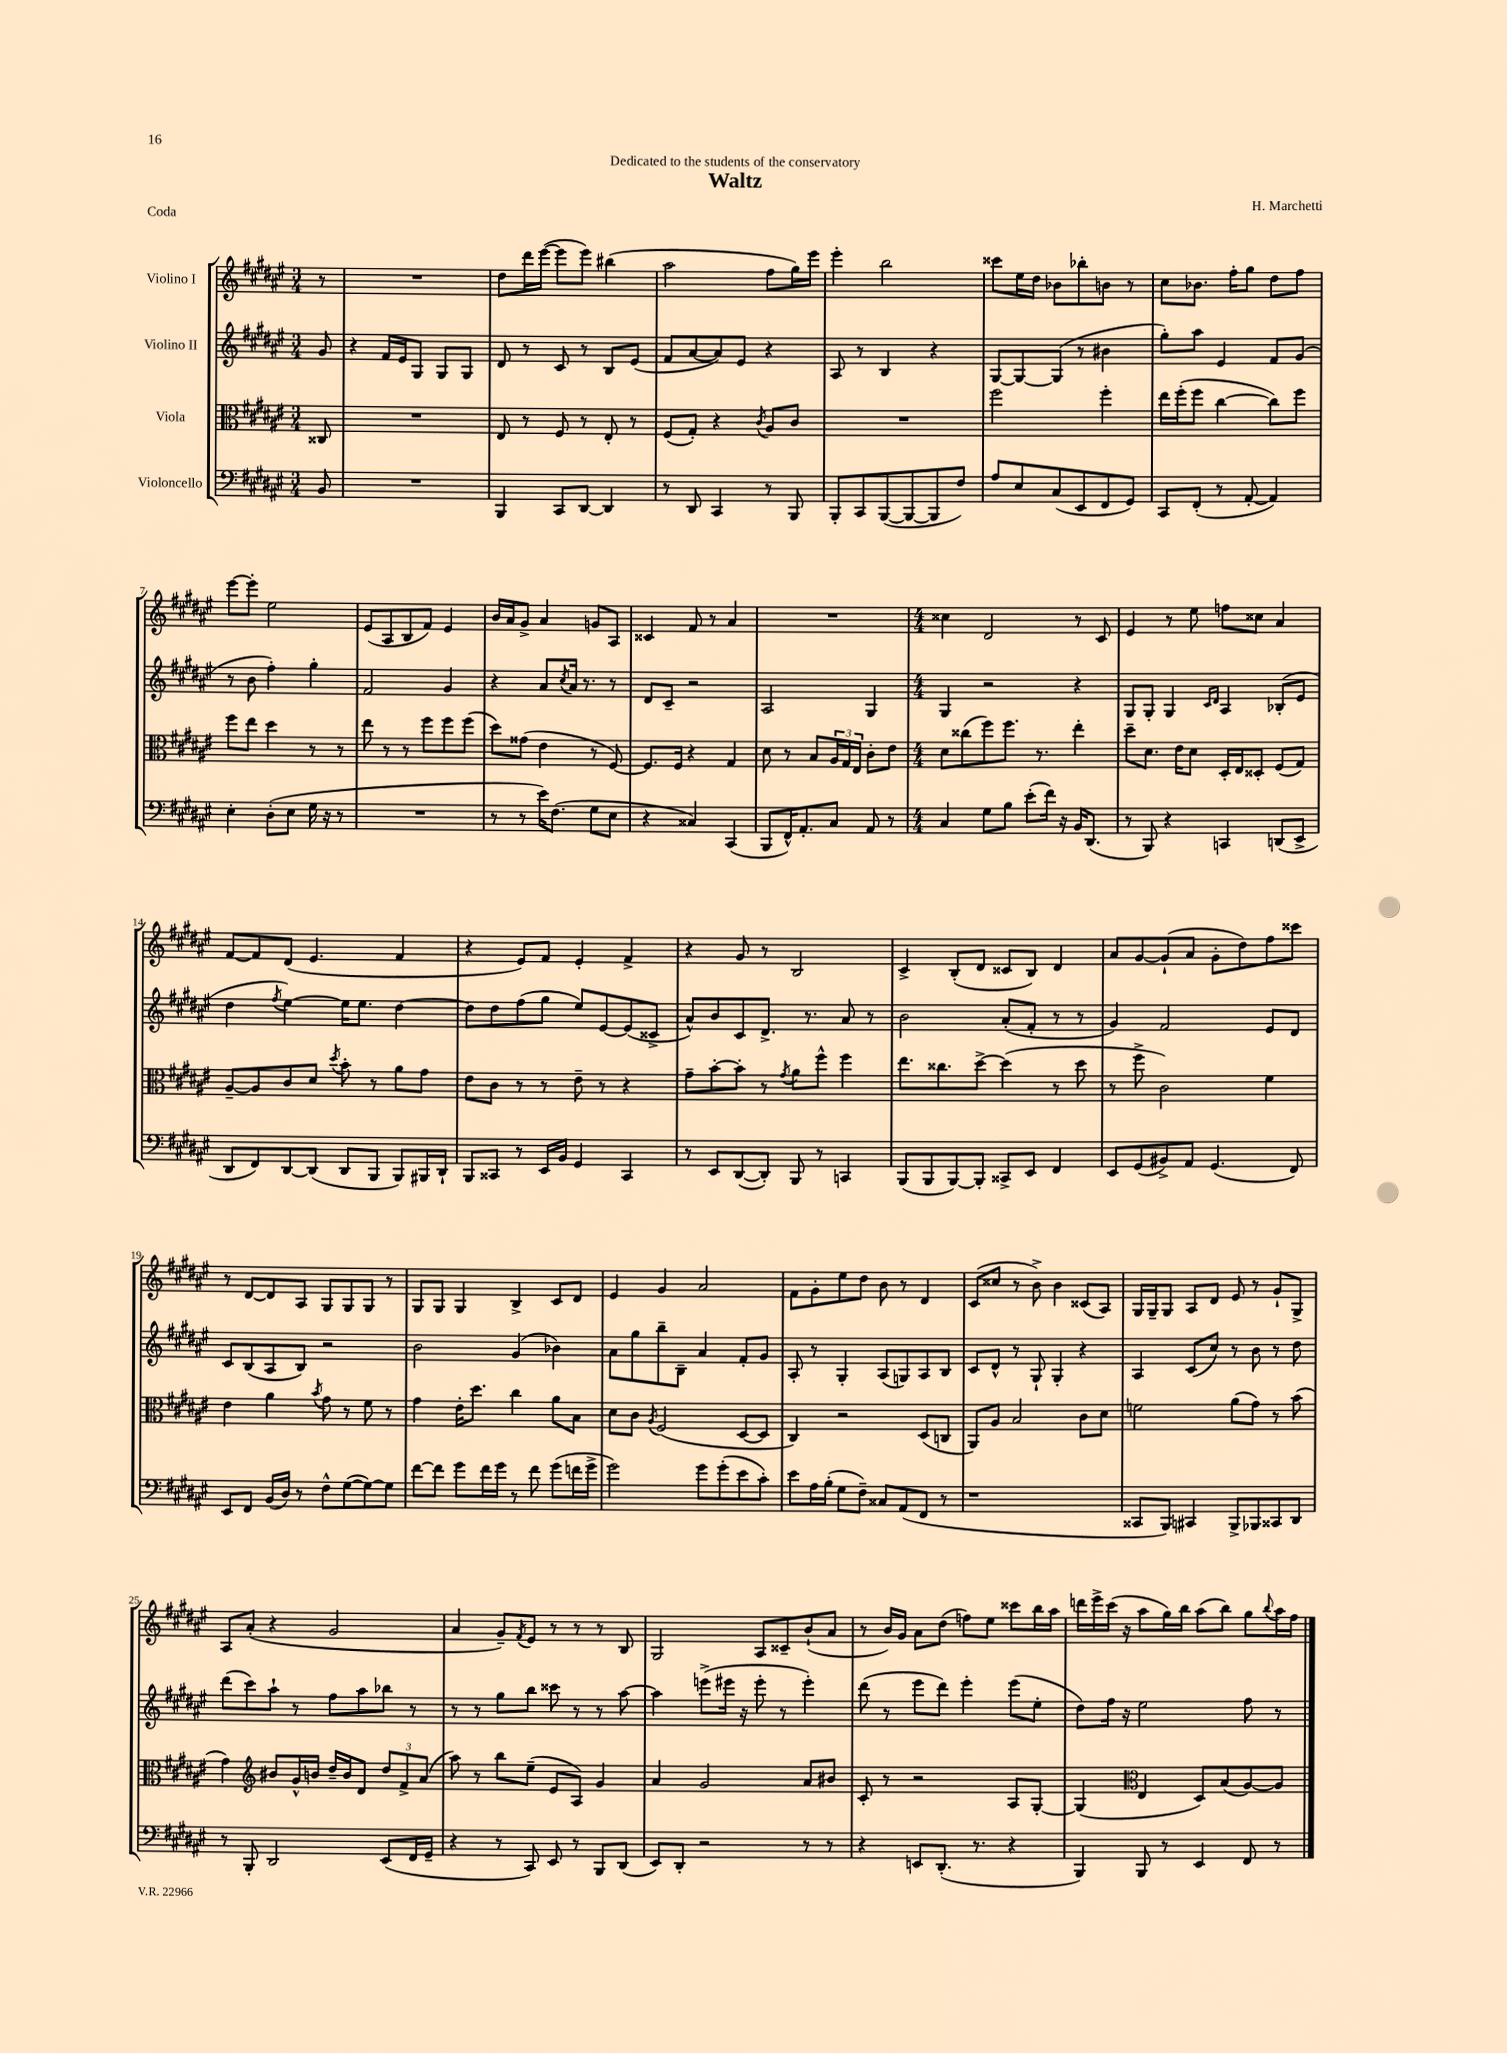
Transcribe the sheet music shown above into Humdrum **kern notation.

**kern	**kern	**kern	**kern
*part4	*part3	*part2	*part1
*staff4	*staff3	*staff2	*staff1
*I"Violoncello	*I"Viola	*I"Violino II	*I"Violino I
*clefF4	*clefC3	*clefG2	*clefG2
*k[f#c#g#d#a#e#]	*k[f#c#g#d#a#e#]	*k[f#c#g#d#a#e#]	*k[f#c#g#d#a#e#]
*M3/4	*M3/4	*M3/4	*M3/4
=	=	=	=
8BB/	8C##X/	8g#/	8r
=1	=1	=1	=1
2.r	2.r	4r	2.r
.	.	16f#/LL	.
.	.	16e#/J	.
.	.	8G#/J	.
.	.	8G#/L	.
.	.	8G#/J	.
=2	=2	=2	=2
4BBB/	8E#/	8d#/	8dd#\L
.	8r	8r	16ddd#\L
.	.	.	([16eee#\JJ
8CC#/L	8F#/	8c#/	8eee#\L]
[8DD#/J	8r	8r	8eee#\J)
4DD#/]	8E#'/	8B/L	(4bb#X\
.	8r	(8e#/J	.
=3	=3	=3	=3
8r	(8F#/L	8f#/L	2aa#\
8DD#/	8G#'/J)	[8a#/	.
4CC#/	4r	8a#/])	.
.	.	8e#/J	.
.	8qc#/	.	.
8r	8A#/L	4r	8ff#\L
8BBB/	8c#/J	.	16gg#\L)
.	.	.	16eee#\JJ
=4	=4	=4	=4
8BBB'/L	2.r	8A#/	4eee#'\
8CC#/	.	8r	.
([8BBB/	.	4B/	2bb\
8BBB/_	.	.	.
8BBB/]	.	4r	.
8F#/J)	.	.	.
=5	=5	=5	=5
8A#/L	2ff#\	[8G#/L	8ccc##X\L
8E#/	.	8G#/_	16ee#\L
.	.	.	16dd#\JJ
(8C#/	.	(8G#/J]	8b-X\L
8EE#/	.	8r	8bb-X'\
8FF#/	4ff#'\	4b#X\	8bn\J
8GG#/J)	.	.	8r
=6	=6	=6	=6
8CC#/L	16ee#\LL	8gg#'\L)	8cc#\L
.	(16ff#'\J	.	.
(8FF#'/J	8ff#\J	8aa#\J	8.b-X\J
8r	[4cc#\	4e#/	.
.	.	.	16ff#'\KL
[8AA#'/	.	.	8gg#\J
4AA#/])	8cc#\L])	8f#/L	8dd#\L
.	8ff#\J	(8g#/J	8ff#\J
!!LO:LB:g=z
=7	=7	=7	=7
4E#'\	8ff#\L	8r	[8eee#\L
.	8ee#\J	8b\	8eee#'\J]
(8D#'\L	4dd#\	4ff#'\)	2ee#\
8E#\J	.	.	.
16G#\	8r	4gg#'\	.
16r	.	.	.
8r	8r	.	.
=8	=8	=8	=8
2.r	8ee#\	2f#/	(8e#/L
.	8r	.	8A#/
.	8r	.	8B/
.	8ff#\L	.	8f#/J)
.	8ff#\	4g#/	4e#/
.	(8ff#\J	.	.
=9	=9	=9	=9
8r	8dd#\L)	4r	16b/LL
.	.	.	16a#/J
8r	(8g##X\J	.	8g#^/J
16e#\KL)	4e#\	8a#/L	4a#/
(8.F#\J	.	.	.
.	.	8qcc#/	.
.	.	16a#/Jk	.
.	.	8.r	.
8G#\L	8r	.	8gn/L
8E#\J	[8F#/)	8r	8A#/J
=10	=10	=10	=10
4r	8.F#/L]	8d#/L	4c##X/
.	.	8c#~/J	.
.	16F#/Jk	.	.
4C##X/)	4r	2r	8f#/
.	.	.	8r
(4CC#/	4G#/	.	4a#/
=11	=11	=11	=11
8BBB/L	8d#\	2A#/	2.r
16FF#^^/K)	8r	.	.
8.AA#'/	.	.	.
.	8B/L	.	.
8C#/J	24A#/L	.	.
.	24G#/	.	.
.	24E#/JJ	.	.
8AA#/	8c#'\L	4G#/	.
8r	8e#\J	.	.
=12	=12	=12	=12
*M4/4	*M4/4	*M4/4	*M4/4
4C#/	8d#\L	4G#/	4cc##X\
.	(8cc##X\	.	.
8G#\L	8ff#\)	2r	2d#/
8B\J	8.ff#\J	.	.
(8e#'\L	.	.	.
.	8.r	.	.
16f#\Jk)	.	.	.
16r	.	.	.
16BB/KL	4ee#'\	4r	8r
(8.DD#/J	.	.	.
.	.	.	8c#/
=13	=13	=13	=13
8r	8dd#~\L	8G#/L	4e#/
8BBB/)	8.d#\J	8G#'/J	.
4r	.	4G#/	8r
.	16e#\KL	.	.
.	8d#\J	.	8ee#\
.	.	16qqc#/LL	.
.	.	16qqd#/JJ	.
4CCn/	16D#'/LL	4A#/	8ffn\L
.	16E#/J	.	.
.	8D##X'/J	.	8cc##X\J
(8DDn/L	(8F#/L	(8B-X'/L	4a#/
8EE#^/J	8G#/J)	8e#/J	.
!!LO:LB:g=z
=14	=14	=14	=14
8DD#/L	[8A#~/L	4dd#\	[8f#/L
8FF#/)	8A#/]	.	8f#/]
.	.	8qff#/	.
[8DD#/	8c#/	[4ee#\)	(8d#/J
(8DD#/J]	8d#/J	.	4.e#/
.	8qdd#/	.	.
8DD#/L	8b'\	16ee#\KL]	.
.	.	8.ee#\J	.
8BBB/J	8r	.	.
8BBB/L)	8a#\L	[4dd#\	4f#/
16BBB#X/L	8g#\J	.	.
16DD#`/JJ	.	.	.
=15	=15	=15	=15
8BBB/L	8e#\L	8dd#\L]	4r
8CC##X/J	8c#\J	8dd#\	.
8r	8r	(8ff#\	8e#/L)
16EE#/LL	8r	8gg#\J	8f#/J
16BB/JJ	.	.	.
4GG#/	8e#~\	8ee#/L)	4e#'/
.	8r	[8e#/	.
4CC##/	4r	(8e#/]	4f#^/
.	.	8c##X^/J	.
=16	=16	=16	=16
8r	8g#~\L	8a#^^/L)	4r
8EE#/L	[8b'\	8b/	.
([8DD#/	8b'\J]	8c#/	8g#/
8DD#'/J])	8r	8.d#^/J	8r
.	8qg#/	.	.
8BBB/	8a#\L	.	2B/
.	.	8.r	.
8r	8ff#^^\J	.	.
4CCn/	4ff#\	8a#/	.
.	.	8r	.
=17	=17	=17	=17
(8BBB/L	8.ee#\L	2b\	4c#^/
8BBB/	.	.	.
.	8.cc##X\	.	.
[8BBB/)	.	.	(8B'/L
8BBB'/J]	[8dd#^\J	.	8d#/J
8CC##X^/L	(4dd#\]	(8a#'/L	8c##X/L
8EE#/J	.	8f#'/J	8B/J)
4FF#/	8r	8r	4d#/
.	8dd#\	8r	.
=18	=18	=18	=18
8EE#/L	8r	4g#/)	8a#/L
(8GG#/	8ff#^\	.	[8g#/
8BB#X^/)	2c#\)	2f#/	(8g#`/]
8AA#/J	.	.	8a#/J
(4.GG#/	.	.	8g#'\L
.	.	.	8dd#\)
.	4f#\	8e#/L	8ff#\
8FF#/)	.	8d#/J	8ccc##X\J
!!LO:LB:g=z
=19	=19	=19	=19
8EE#/L	4e#\	8c#/L	8r
8FF#/J	.	(8B/	[8d#/L
(16BB/LL	4a#\	8A#/	8d#/]
16D#/JJ)	.	.	.
8r	.	8B/J)	8A#/J
.	8qb/	.	.
8F#^^\L	8g#\	2r	8G#/L
([8G#\	8r	.	8G#/
8G#\_)	8f#\	.	8G#/J
8G#\J]	8r	.	8r
=20	=20	=20	=20
[8f#\L	4g#\	2b\	8G#/L
8f#\J]	.	.	8G#/J
8g#\L	16e#'\KL	.	4G#/
.	8.dd#\J	.	.
16f#\L	.	.	.
16g#\JJ	.	.	.
8r	4cc#\	(4g#/	4B^/
8f#\	.	.	.
(8g#\L	8a#\L	4b-X\)	8c#/L
16fn\L	8B\J	.	8d#/J
16g#^\JJ	.	.	.
=21	=21	=21	=21
2g#\)	8d#\L	8a#\L	4e#/
.	8c#\J	8gg#\	.
.	8qA#/	.	.
.	(2F#/	8bb~\	4g#/
.	.	8B~\J	.
8g#\L	.	4a#/	2a#/
(8g#'\	.	.	.
8e#\	[8D#/L	8f#'/L	.
8c#'\J)	8D#/J]	8g#/J	.
=22	=22	=22	=22
8e#\L	4C#/)	8A#'/	8f#\L
16A#\L	.	8r	8g#'\
(16B'\JJ	.	.	.
8G#\L	2r	4G#'/	8ee#\
8F#~\J)	.	.	8dd#\J
8C##X/L	.	(8A#/L	8b\
(8AA#/	.	8Gn/)	8r
8FF#/J	(8D#/L	8A#/	4d#/
8r	8Cn/J	8B/J	.
=23	=23	=23	=23
1r	8AA#/L)	8c#/L	(8c#/L
.	8A#/J	8d#^^/J	8cc##X/J
.	2B/	8r	8r
.	.	8G#`/	8b^\)
.	.	4G#'/	4b\
.	8c#\L	4r	(8c##X/L
.	8d#\J	.	8A#/J)
=24	=24	=24	=24
8CC##X/L	2fn\	4A#/	16G#/LL
.	.	.	16G#~/J
8BBB/J)	.	.	8G#/J
4CC#X/	.	(8c#/L	8A#/L
.	.	8cc#/J)	8d#/J
8BBB^/L	(8a#\L	8r	8e#/
8BBB-X/	8g#\J)	8b\	8r
8CC##X/	8r	8r	8g#`/L
8DD#/J	(8b\	8dd#\	8G#^/J
!!LO:LB:g=z
=25	=25	=25	=25
8r	4g#\)	(8ddd#\L	8A#/L
8BBB'/	.	8ccc#\)	(8a#'/J
*	*clefG2	*	*
2DD#/	8b#X/L	8aa#`\J	4r
.	16g#^^/L	8r	.
.	16bn/JJ	.	.
.	16dd#~/LL	8ff#\L	2g#/
.	16b/J	.	.
.	8d#/J	8aa#\	.
(8EE#/L	12dd#/L	8bb-X\J	.
.	12f#^/	.	.
16FF#/L	.	8r	.
.	(12a#/J	.	.
16GG#~/JJ	.	.	.
=26	=26	=26	=26
4r	8aa#\)	8r	4a#/
.	8r	8r	.
8r	8bb\L	8gg#\L	8g#~/L)
.	.	.	8qf#/
8CC#/)	(8ee#~\J	8bb\J	8e#/J
8EE#/	8e#/L	8ccc##X\	8r
8r	8A#/J)	8r	8r
8BBB/L	4g#/	8r	8r
(8DD#/J	.	[8aa#\	8B/
=27	=27	=27	=27
8EE#/L)	4a#/	4aa#\]	2G#/
8DD#'/J	.	.	.
2r	2g#/	(8eeen^\L	.
.	.	16eee#X\Jk	.
.	.	16r	.
.	.	8eee#'\	8A#/L
.	.	8r	8c##X~/
8r	8a#/L	4eee#'\)	(8b`/
8r	8b#X/J	.	8a#/J
=28	=28	=28	=28
4r	8c#'/	(8ddd#\	8r
.	8r	8r	16b/LL)
.	.	.	16g#/JJ
8EEn/L	2r	8eee#\L	8a#\L
(8.DD#'/J	.	8ddd#\J)	(8dd#\J
.	.	4eee#'\	8ffn\L)
8.r	.	.	.
.	.	.	8ee#\J
4r	8A#/L	(8eee#\L	8ccc##X\L
.	[8G#'/J	8ee#'\J	16bb\L
.	.	.	16aa#\JJ
=29	=29	=29	=29
4BBB/)	(4G#/]	8dd#\L)	16dddn\LL
.	.	.	16eee#^\
.	.	16ff#\Jk	(16ccc#\JJ
.	.	16r	16r
*	*clefC3	*	*
8BBB/	4E#/	2ee#\	8aa#\L
8r	.	.	16gg#\L)
.	.	.	16bb\JJ
4EE#/	8D#/L)	.	(8aa#\L
.	(8B/	.	8bb\J)
8FF#/	[8A#/)	8ff#\	8gg#\L
.	.	.	8qqbb/
8r	8A#/J]	8r	16aa#\L
.	.	.	16ff#\JJ
==	==	==	==
*-	*-	*-	*-
